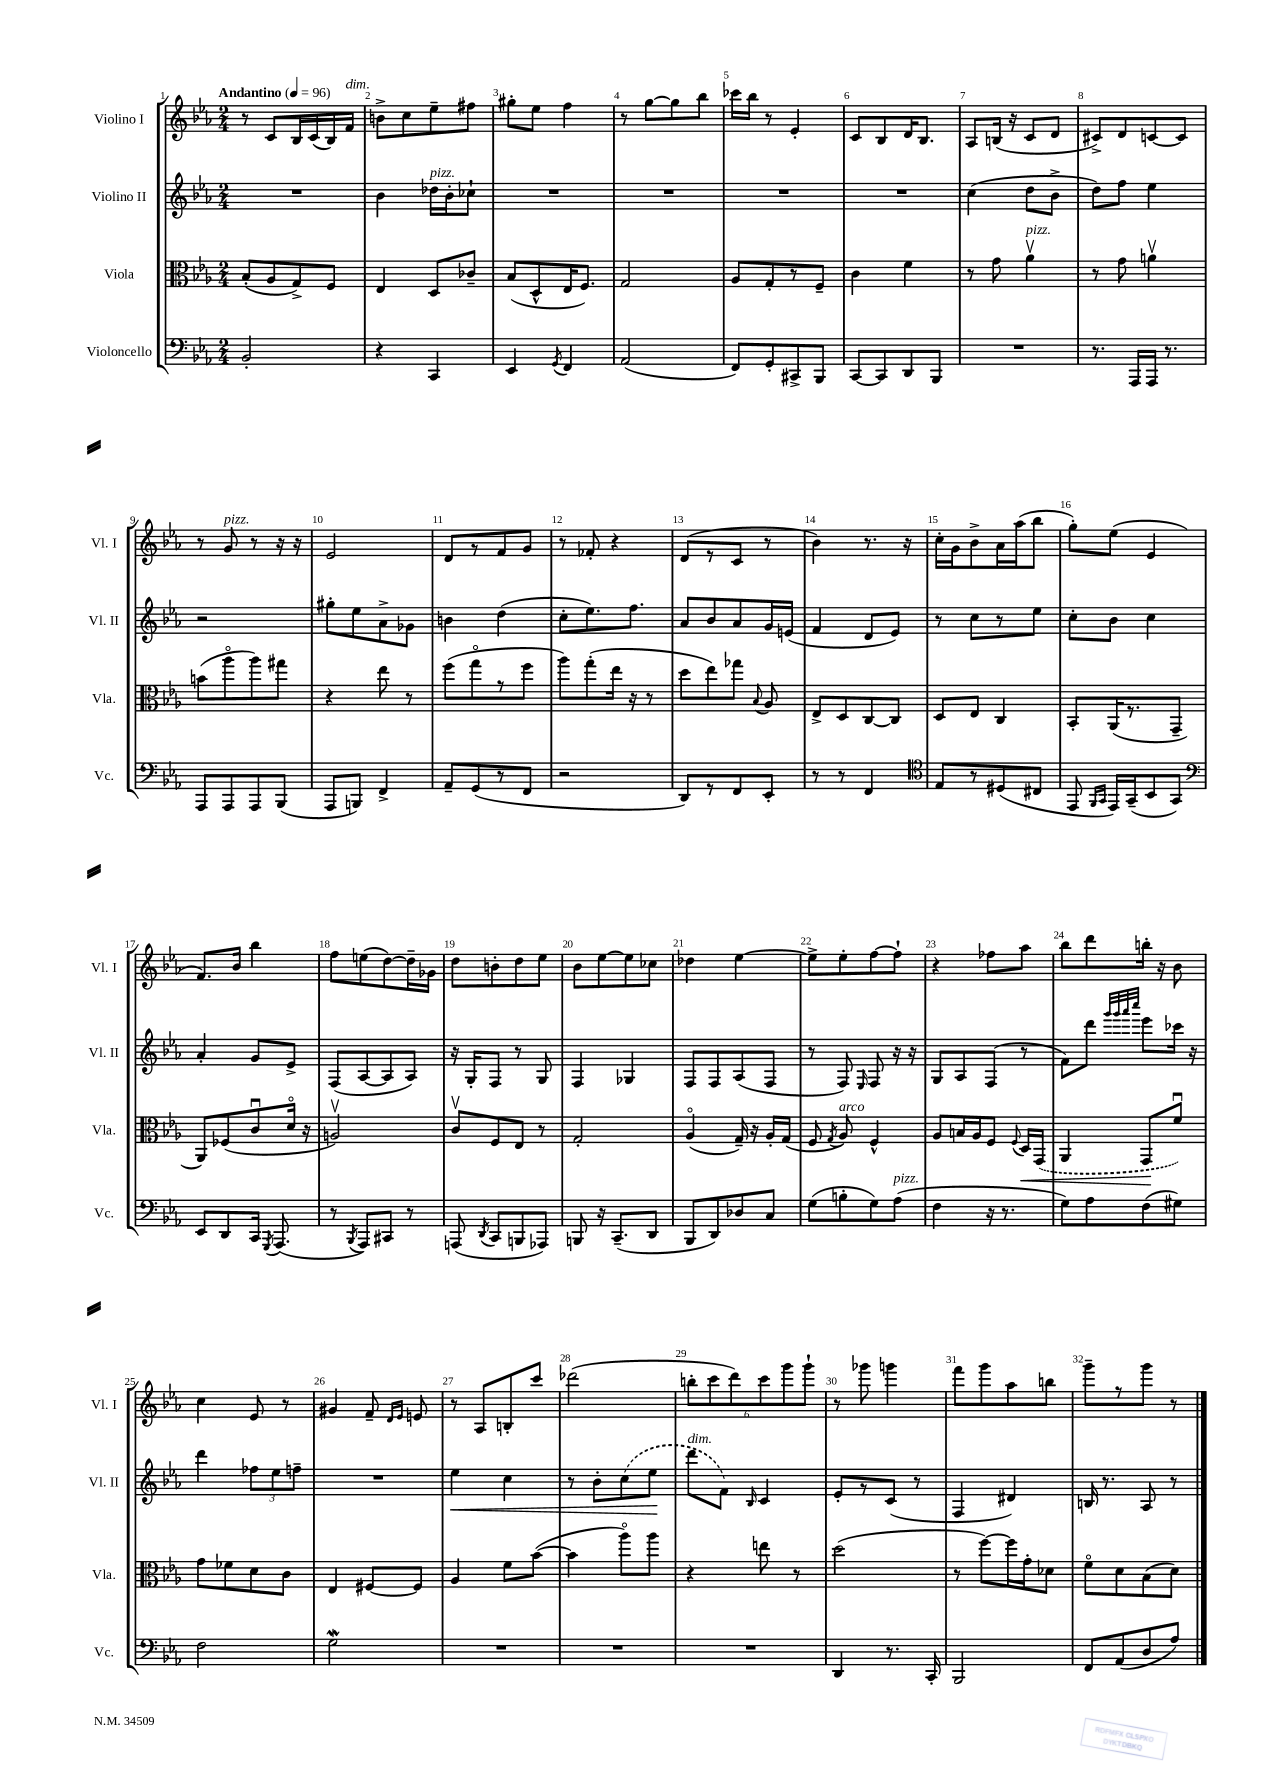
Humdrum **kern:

**kern	**kern	**dynam	**kern	**dynam	**kern
*part4	*part3	*part3	*part2	*part2	*part1
*staff4	*staff3	*staff3	*staff2	*staff2	*staff1
*I"Violoncello	*I"Viola	*	*I"Violino II	*	*I"Violino I
*I'Vc.	*I'Vla.	*	*I'Vl. II	*	*I'Vl. I
*clefF4	*clefC3	*	*clefG2	*	*clefG2
*k[b-e-a-]	*k[b-e-a-]	*	*k[b-e-a-]	*	*k[b-e-a-]
*M2/4	*M2/4	*	*M2/4	*	*M2/4
*MM96	*MM96	*	*MM96	*	*MM96
=1	=1	=1	=1	=1	=1
!	!	!	!	!	!LO:TX:a:B:t=Andantino
2BB-'/	(8B-'/L	.	2r	.	8r
.	8A-/	.	.	.	8c/L
.	8G^/)	.	.	.	16B-/L
.	.	.	.	.	(16c/
.	8F/J	.	.	.	16B-/)
!	!	!	!	!	!LO:TX:a:i:t=dim.
.	.	.	.	.	16f/JJ
=2	=2	=2	=2	=2	=2
4r	4E-/	.	4b-\	.	8bn^\L
.	.	.	.	.	8cc\
!	!	!	!LO:TX:a:i:t=pizz.	!	!
4CC/	8D/L	.	16dd-X\LL	.	8ee-~\
.	.	.	16b-'\J	.	.
.	8c-X~/J	.	8cc-X`\J	.	8ff#X\J
=3	=3	=3	=3	=3	=3
4EE-/	(8B-/L	.	2r	.	8gg#X'\L
.	8D^^/	.	.	.	8ee-\J
8qGG/	.	.	.	.	.
4FF/	16E-/K	.	.	.	4ff\
.	8.F/J)	.	.	.	.
=4	=4	=4	=4	=4	=4
(2AA-/	2G/	.	2r	.	8r
.	.	.	.	.	[8gg\L
.	.	.	.	.	8gg\]
.	.	.	.	.	8bb-\J
=5	=5	=5	=5	=5	=5
8FF/L)	8A-/L	.	2r	.	16ccc-X\LL
.	.	.	.	.	16bb-\JJ
8GG'/	8G'/	.	.	.	8r
8CC#X^/	8r	.	.	.	4e-'/
8BBB-/J	8F~/J	.	.	.	.
=6	=6	=6	=6	=6	=6
[8CC/L	4c\	.	2r	.	8c/L
8CC/]	.	.	.	.	8B-/
8DD/	4f\	.	.	.	16d/K
.	.	.	.	.	8.B-/J
8BBB-/J	.	.	.	.	.
=7	=7	=7	=7	=7	=7
2r	8r	.	(4cc\	.	8A-/L
.	8g\	.	.	.	(16Bn/Jk
.	.	.	.	.	16r
!	!LO:TX:a:i:t=pizz.	!	!	!	!
.	4a-v\	.	8dd\L	.	8c/L
.	.	.	8b-^\J	.	8d/J
=8	=8	=8	=8	=8	=8
8.r	8r	.	8dd\L)	.	8c#X^/L)
.	8g\	.	8ff\J	.	8d/
16AAA-/LL	.	.	.	.	.
16AAA-/JJ	4anv\	.	4ee-\	.	[8cn/
8.r	.	.	.	.	.
.	.	.	.	.	8c/J]
!!LO:LB:g=z
=9	=9	=9	=9	=9	=9
8AAA-/L	(8bn\L	.	2r	.	8r
!	!	!	!	!	!LO:TX:a:i:t=pizz.
8AAA-/	8aa-\	.	.	.	8g/
8AAA-/	8aa-\)	.	.	.	8r
(8BBB-/J	8gg#X\J	.	.	.	16r
.	.	.	.	.	16r
=10	=10	=10	=10	=10	=10
8AAA-/L	4r	.	8gg#X'\L	.	2e-/
8BBBn/J)	.	.	8ee-\	.	.
4FF^/	8ee-\	.	8a-^\	.	.
.	8r	.	8g-X\J	.	.
=11	=11	=11	=11	=11	=11
8AA-~/L	(8ff\L	.	4bn\	.	8d/L
(8GG/	8gg\	.	.	.	8r
8r	8r	.	(4dd\	.	8f/
8FF/J	8ff\J	.	.	.	8g/J
=12	=12	=12	=12	=12	=12
2r	8aa-\L)	.	8cc'\L	.	8r
.	(8gg'\	.	8.ee-\)	.	8f-X'/
.	16ee-\Jk	.	.	.	4r
.	16r	.	8.ff\J	.	.
.	8r	.	.	.	.
=13	=13	=13	=13	=13	=13
8DD/L)	8dd\L	.	8a-/L	.	(8d/L
8r	8ee-\)	.	8b-/	.	8r
8FF/	8gg-X\J	.	8a-/	.	8c/J
.	8qqB-/	.	.	.	.
8EE-'/J	8A-/	.	16g/L	.	8r
.	.	.	(16en/JJ	.	.
=14	=14	=14	=14	=14	=14
8r	8E-^/L	.	4f/	.	4b-\)
8r	8D/	.	.	.	.
4FF/	[8C/	.	8d/L	.	8.r
.	8C/J]	.	8e-/J)	.	.
.	.	.	.	.	16r
=15	=15	=15	=15	=15	=15
*clefC4	*	*	*	*	*
8E-/L	8D/L	.	8r	.	16cc'\LL
.	.	.	.	.	16g\J
8r	8E-/J	.	8cc\L	.	8b-^\
(8D#X/	4C/	.	8r	.	16a-\L
.	.	.	.	.	(16aa-\J
8C#X/J	.	.	8ee-\J	.	8bb-\J
=16	=16	=16	=16	=16	=16
8EE-/	8BB-'/L	.	8cc'\L	.	8gg'\L)
16qqFF/LL	.	.	.	.	.
16qqGG/JJ	.	.	.	.	.
16EE-/LL)	(16AA-/K	.	8b-\J	.	(8ee-\J
(16GG~/J	8.r	.	.	.	.
8BB-/	.	.	4cc\	.	4e-/
8GG/J)	8GG~/J	.	.	.	.
!!LO:LB:g=z
=17	=17	=17	=17	=17	=17
*clefF4	*	*	*	*	*
8EE-/L	8AA-/L)	.	4a-'/	.	8.f/L)
8DD/	(8F-X/	.	.	.	.
.	.	.	.	.	16b-/Jk
16CC/Jk	8cu/	.	8g/L	.	4bb-\
8qGGG/	.	.	.	.	.
(8.AAA-/	.	.	.	.	.
.	16d/Jk	.	8e-^/J	.	.
.	16r	.	.	.	.
=18	=18	=18	=18	=18	=18
8r	2Anv/)	.	(8F/L	.	8ff\L
8qBBB-/	.	.	.	.	.
8AAA-/L)	.	.	[8A-/	.	(8een\
8CC#X/J	.	.	8A-/]	.	[8dd\)
8r	.	.	8A-/J)	.	16dd~\L]
.	.	.	.	.	16g-X\JJ
=19	=19	=19	=19	=19	=19
(8AAAn/	8cv/L	.	16r	.	8dd\L
.	.	.	16G'/KL	.	.
8qDD/	.	.	.	.	.
8CC/L	8F/	.	8F/J	.	8bn'\
8BBBn/	8E-/J	.	8r	.	8dd\
8AAA-X/J)	8r	.	8G/	.	8ee-\J
=20	=20	=20	=20	=20	=20
8BBBn/	2G'/	.	4F/	.	8b-\L
16r	.	.	.	.	[8ee-\
(8.CC~/L	.	.	.	.	.
.	.	.	4G-X/	.	8ee-\]
8DD/J	.	.	.	.	8cc-X\J
=21	=21	=21	=21	=21	=21
8BBB-/L	(4A-/	.	8F/L	.	4dd-X\
8DD/)	.	.	8F/	.	.
8D-X/	16G~/)	.	(8A-/	.	[4ee-\
.	16r	.	.	.	.
8C/J	16A-'/LL	.	8F/J	.	.
.	(16G/JJ	.	.	.	.
=22	=22	=22	=22	=22	=22
(8G\L	8F/	.	8r	.	8ee-^\L]
.	8qG/	.	.	.	.
!	!LO:TX:a:i:t=arco	!	!	!	!
8Bn'\	8A-/)	.	8F/)	.	8ee-'\
.	.	.	16qqE-/	.	.
8G\)	4F^^/	.	8F/	.	[8ff\
!LO:TX:a:i:t=pizz.	!	!	!	!	!
(8A-\J	.	.	16r	.	8ff`\J]
.	.	.	16r	.	.
=23	=23	=23	=23	=23	=23
4F\	8A-/L	.	8G/L	.	4r
.	16Bn/L	.	8A-/	.	.
.	16A-/J	.	.	.	.
16r	8F/J	.	(8F/J	.	8ff-X\L
8.r	.	.	.	.	.
.	8qqF/	.	.	.	.
!	!	!LO:HP:b	!	!	!
.	16D/LL	<	8r	.	8aa-\J
.	(16GG/JJ	.	.	.	.
=24	=24	=24	=24	=24	=24
8G\L)	4AA-/	.	8f\L)	.	8bb-\L
8A-\	.	.	8ddd\J	.	8ddd\
.	.	.	32qqggg/LLL	.	.
.	.	.	32qqggg/	.	.
.	.	.	32qqaaa-/	.	.
.	.	.	32qqcccc/JJJ	.	.
(8F\	8GG/L	.	8eee-\L	.	16bbn'\Jk
.	.	.	.	.	16r
8G#X\J)	8fu/J)	[	16ccc-X\Jk	.	8b-\
.	.	.	16r	.	.
!!LO:LB:g=z
=25	=25	=25	=25	=25	=25
2F\	8g\L	.	4ddd\	.	4cc\
.	8f-X\	.	.	.	.
.	8d\	.	12ff-X\L	.	8e-/
.	.	.	12ee-\	.	.
.	8c\J	.	.	.	8r
.	.	.	12ffn~\J	.	.
=26	=26	=26	=26	=26	=26
2GW\	4E-/	.	2r	.	4g#X/
.	[8F#X/L	.	.	.	8f~/
.	.	.	.	.	16qqd/LL
.	.	.	.	.	16qqe-/JJ
.	8F#/J]	.	.	.	8en/
=27	=27	=27	=27	=27	=27
!	!	!	!	!LO:HP:b	!
2r	4A-/	.	4ee-\	<	8r
.	.	.	.	.	8A-/L
.	8f\L	.	4cc\	.	8Bn'/
.	([8b-\J	.	.	.	8ccc/J
=28	=28	=28	=28	=28	=28
2r	4b-\]	.	8r	.	(2ddd-X\
.	.	.	8b-'\L	.	.
.	8aa-\L)	.	(8cc\	.	.
.	8aa-\J	.	8ee-\J	.	.
.	.	.	.	[	.
=29	=29	=29	=29	=29	=29
!	!	!	!LO:TX:a:i:t=dim.	!	!
2r	4r	.	8ddd\L	.	12bbn'\L
.	.	.	.	.	12ccc\
.	.	.	8f\J)	.	.
.	.	.	.	.	12ddd\)
.	.	.	16qqB-/	.	.
.	8een\	.	4c/	.	12ccc\
.	.	.	.	.	12ggg\
.	8r	.	.	.	.
.	.	.	.	.	12ggg`\J
=30	=30	=30	=30	=30	=30
4DD/	(2dd\	.	8e-'/L	.	8r
.	.	.	8r	.	8ggg-X\
8.r	.	.	(8c/J	.	4gggn\
.	.	.	8r	.	.
16CC'/	.	.	.	.	.
=31	=31	=31	=31	=31	=31
2BBB-/	8r	.	4F/	.	8fff\L
.	[8ff\L)	.	.	.	8ggg\
.	16ff\L]	.	4d#X/)	.	8aa-\
.	16g'\J	.	.	.	.
.	8d-X\J	.	.	.	8bbn\J
=32	=32	=32	=32	=32	=32
8FF/L	8f\L	.	16Bn/	.	8ggg~\L
.	.	.	8.r	.	.
(8AA-/	8d\	.	.	.	8r
8D/	(8B-\	.	8A-/	.	8ggg\J
8A-/J)	8d\J)	.	8r	.	8r
==	==	==	==	==	==
*-	*-	*-	*-	*-	*-
